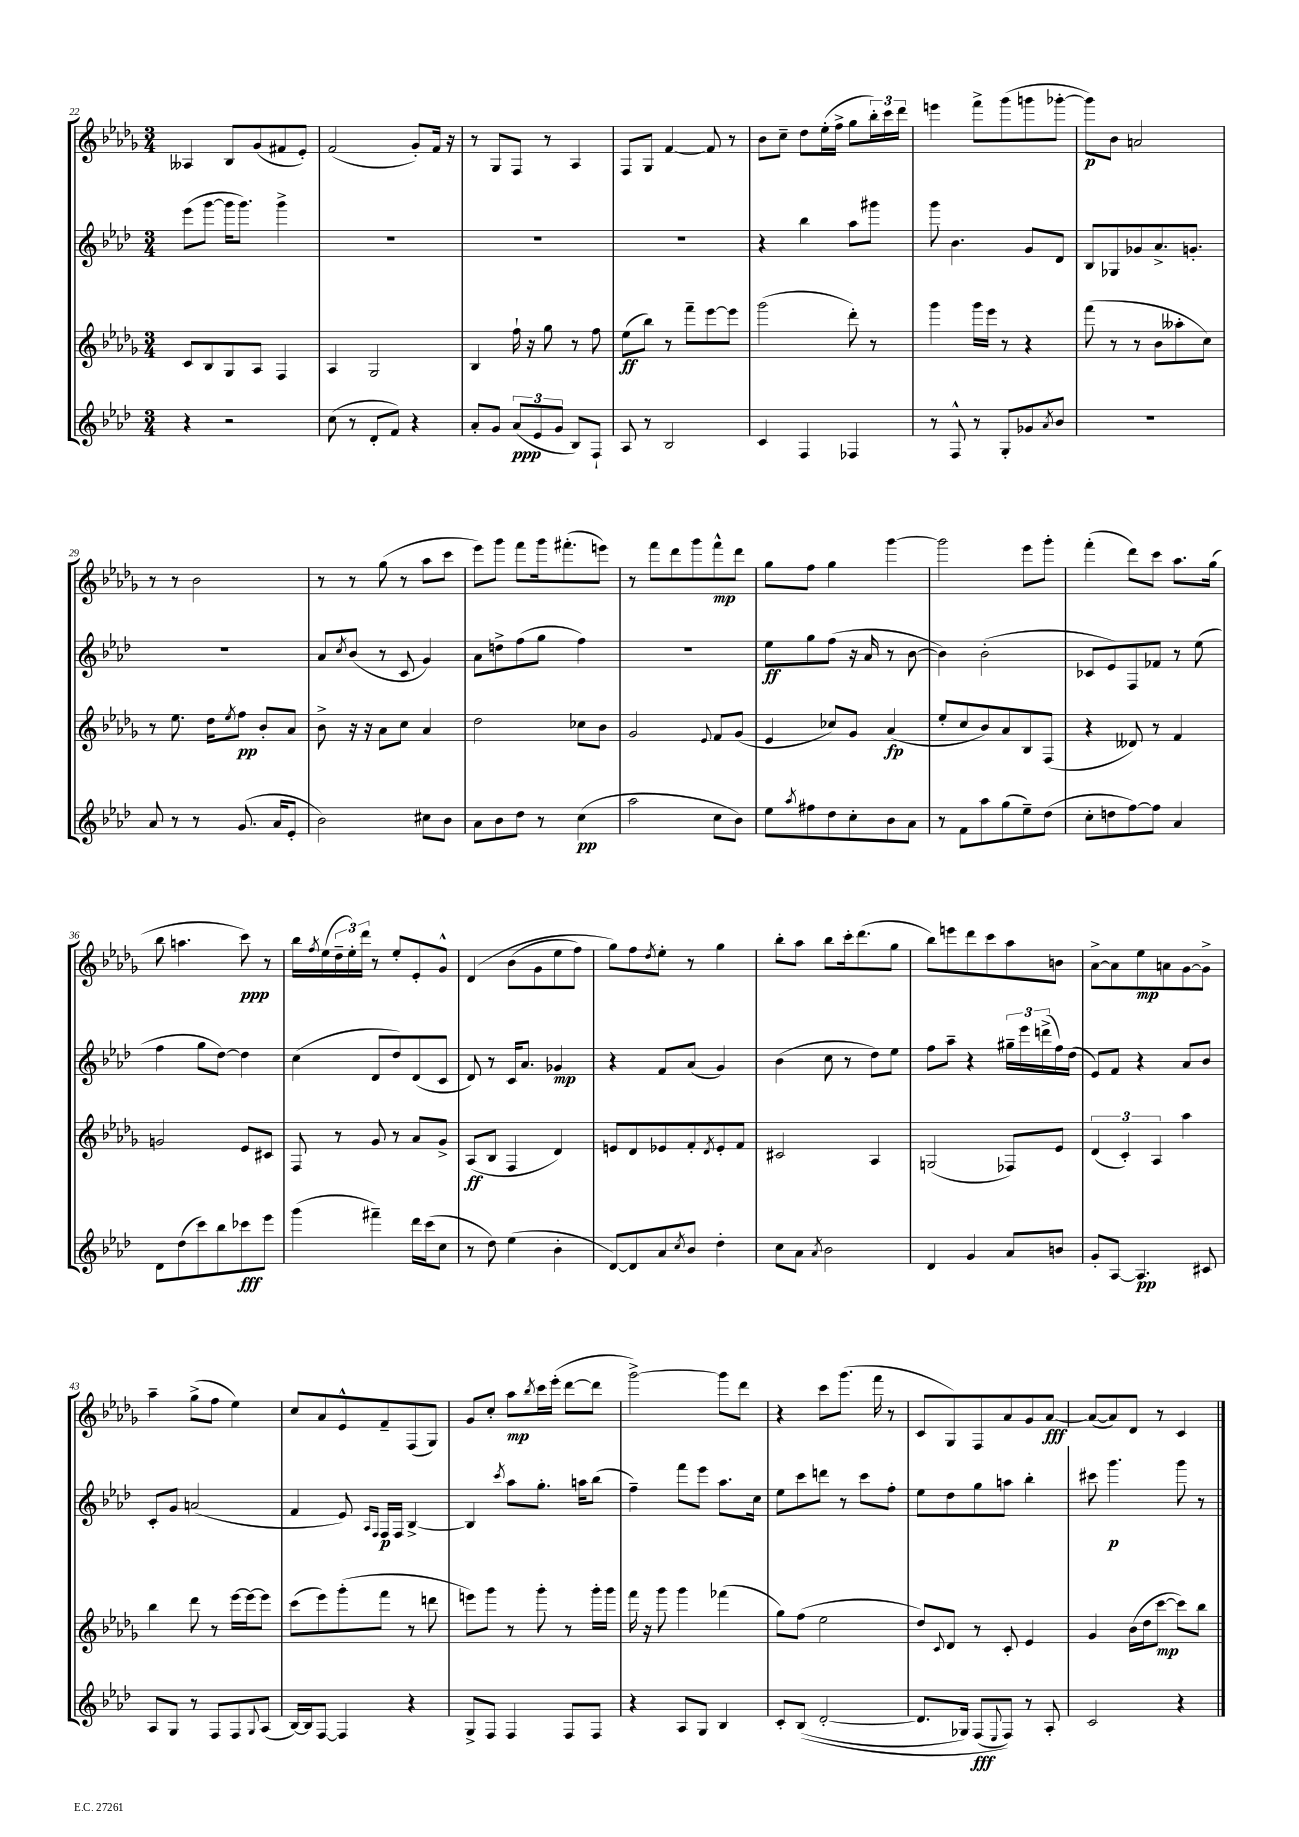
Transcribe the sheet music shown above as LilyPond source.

<<
\new StaffGroup <<
\new Staff = "s0" {
    \clef treble \key des \major \numericTimeSignature \time 3/4
    aeses4 bes8 ges'8( fis'8 ees'8-.) |
    f'2( ges'8-.) f'16 r16 |
    r8 ges8 f8 r8 aes4 |
    f8 ges8 f'4~ f'8 r8 |
    bes'8 c''8-- des''8 ees''16-.( f''16-> ges''8 \tuplet 3/2 { bes''16-.) c'''16 des'''16 } |
    e'''4 f'''8-> ges'''8( g'''8 ges'''8~-. |
    ges'''8\p) bes'8 a'2 |
    r8 r8 bes'2 |
    r8 r8 ges''8( r8 aes''8 c'''8 |
    ees'''8) ges'''8 f'''8 ges'''16 fis'''8.-.( e'''8) |
    r8 f'''8 des'''8 ges'''8 f'''8-^\mp des'''8 |
    ges''8 f''8 ges''4 ges'''4~ |
    ges'''2 ees'''8 ges'''8-. |
    f'''4-.( des'''8) c'''8 aes''8. ges''16( |
    bes''8 a''4. c'''8\ppp) r8 |
    bes''16 \acciaccatura { f''8 } ees''16( \tuplet 3/2 { des''16-- ees''16-.) des'''16 } r8 ees''8-. ees'8-. ges'8-^ |
    des'4\( bes'8( ges'8 ees''8 f''8) |
    ges''8\) f''8 \acciaccatura { des''8 } ees''8-. r8 ges''4 |
    bes''8-. aes''8 bes''8 c'''16-. des'''8.( ges''8 |
    bes''8) e'''8 des'''8 c'''8 aes''8 b'8 |
    aes'8~-> aes'8 ees''8\mp a'8 ges'8~ ges'8-> |
    aes''4-- ges''8->( f''8 ees''4) |
    c''8 aes'8 ees'8-^ f'8-- f8( ges8) |
    ges'8 c''8-. aes''8\mp \acciaccatura { bes''8 } c'''16 ees'''16-.( des'''8~ des'''8 |
    ges'''2~->) ges'''8 des'''8 |
    r4 c'''8 ges'''8.( f'''16 r8 |
    c'8 ges8) f8 aes'8 ges'8 aes'8~\fff |
    aes'8~( aes'8) des'8 r8 c'4 \bar "|." |
}
\new Staff = "s1" {
    \clef treble \key aes \major \numericTimeSignature \time 3/4
    ees'''8( g'''8~ g'''16 g'''8.) g'''4-> |
    R2. |
    R2. |
    R2. |
    r4 bes''4 aes''8 gis'''8 |
    g'''8 bes'4. g'8 des'8 |
    bes8 ges8 ges'8 aes'8.-> g'8.-. |
    R2. |
    aes'8 \acciaccatura { c''8 } bes'8( r8 c'8 g'4) |
    aes'8 d''8-> f''8( g''8 f''4) |
    R2. |
    ees''8\ff g''8 f''8( r16 aes'16 r8 bes'8~ |
    bes'4) bes'2-.( |
    ces'8 ees'8) f8 fes'8 r8 ees''8( |
    f''4 g''8 des''8~) des''4 |
    c''4( des'8 des''8) des'8( c'8 |
    des'8) r8 c'16 aes'8. ges'4\mp |
    r4 f'8 aes'8( g'4) |
    bes'4( c''8 r8 des''8) ees''8 |
    f''8 aes''8-- r4 \tuplet 3/2 { gis''16-- ees'''16 d'''16->( } f''16) des''16( |
    ees'8) f'8 r4 aes'8 bes'8 |
    c'8-. g'8 a'2( |
    f'4 ees'8) \grace { aes16 f16 } f16\p f16 bes4~-> |
    bes4 \acciaccatura { c'''8 } aes''8 g''8.-. a''16 bes''8( |
    f''4--) f'''8 ees'''8 aes''8. c''16 |
    ees''8 c'''8 d'''8 r8 c'''8 f''8-. |
    ees''8 des''8 g''8 a''8 bes''4-. |
    cis'''8 g'''4.\p g'''8 r8 \bar "|." |
}
\new Staff = "s2" {
    \clef treble \key des \major \numericTimeSignature \time 3/4
    c'8 bes8 ges8 aes8 f4 |
    aes4 ges2 |
    bes4 f''16-! r16 ges''8 r8 f''8 |
    ees''8\ff( bes''8) r8 f'''8-- ees'''8~ ees'''8 |
    ges'''2( des'''8-.) r8 |
    ges'''4 ges'''16 ees'''16 r8 r4 |
    f'''8( r8 r8 bes'8 aeses''8-. c''8) |
    r8 ees''8. des''16 \acciaccatura { ees''8 } f''8\pp bes'8-. aes'8 |
    bes'8-> r16 r16 aes'8 c''8 aes'4 |
    des''2 ces''8 bes'8 |
    ges'2 \appoggiatura { ees'8 } f'8 ges'8( |
    ees'4 ces''8) ges'8 aes'4\fp( |
    ees''8-. c''8 bes'8) aes'8 bes8 f8( |
    r4 deses'8) r8 f'4 |
    g'2 ees'8 cis'8 |
    f8 r8 ges'8 r8 aes'8 ges'8-> |
    aes8\ff( bes8 f4 des'4) |
    e'8 des'8 ees'8 f'8-. \acciaccatura { des'8 } ees'8-. f'8 |
    cis'2 aes4 |
    g2( fes8) ees'8 |
    \tuplet 3/2 { des'4( c'4-.) aes4 } aes''4 |
    bes''4 des'''8 r8 ees'''16~ ees'''16~ ees'''8 |
    c'''8( ees'''8) ges'''8-.( f'''8 r8 d'''8 |
    e'''8) ges'''8 r8 ges'''8-. r8 ges'''16-. ges'''16 |
    f'''16 r16 ges'''8 ges'''4 fes'''4( |
    ges''8) f''8( ees''2 |
    des''8) \appoggiatura { c'8 } des'8 r8 c'8-. ees'4 |
    ges'4 bes'16( des''16 c'''8~\mp c'''8) bes''8 \bar "|." |
}
\new Staff = "s3" {
    \clef treble \key aes \major \numericTimeSignature \time 3/4
    r4 r2 |
    c''8( r8 des'8-. f'8) r4 |
    aes'8-. g'8 \tuplet 3/2 { aes'8\ppp( ees'8 g'8 } bes8) f8-! |
    aes8 r8 bes2 |
    c'4 f4 fes4 |
    r8 f8-^ r8 g8-. ges'8 \acciaccatura { aes'8 } bes'8 |
    R2. |
    aes'8 r8 r8 g'8.( aes'16 ees'8-. |
    bes'2) cis''8 bes'8 |
    aes'8 bes'8 des''8 r8 c''4\pp( |
    aes''2 c''8 bes'8) |
    ees''8 \acciaccatura { aes''8 } fis''8 des''8 c''8-. bes'8 aes'8 |
    r8 f'8 aes''8 g''8( ees''8--) des''8( |
    c''8-. d''8 f''8~) f''8 aes'4 |
    des'8 des''8( c'''8) bes''8 ces'''8\fff ees'''8 |
    g'''4( fis'''4--) des'''16 c'''16( c''8 |
    r8 des''8) ees''4( bes'4-. |
    des'8~) des'8 aes'8 \acciaccatura { c''8 } bes'8 des''4-. |
    c''8 aes'8 \acciaccatura { aes'8 } bes'2 |
    des'4 g'4 aes'8 b'8 |
    g'8-. aes8~ aes4.\pp cis'8 |
    aes8 g8 r8 f8 f8 \appoggiatura { g8 } aes8( |
    bes16~) bes16 f8~ f4 r4 |
    g8-> f8 f4 f8 f8 |
    r4 aes8 g8 bes4 |
    c'8-. bes8(\( des'2~-. |
    des'8. ges16) f8\fff( \appoggiatura { ees8 } f8)\) r8 aes8-. |
    c'2 r4 \bar "|." |
}
>>
>>
\layout { \context { \Score currentBarNumber = #22 } }
